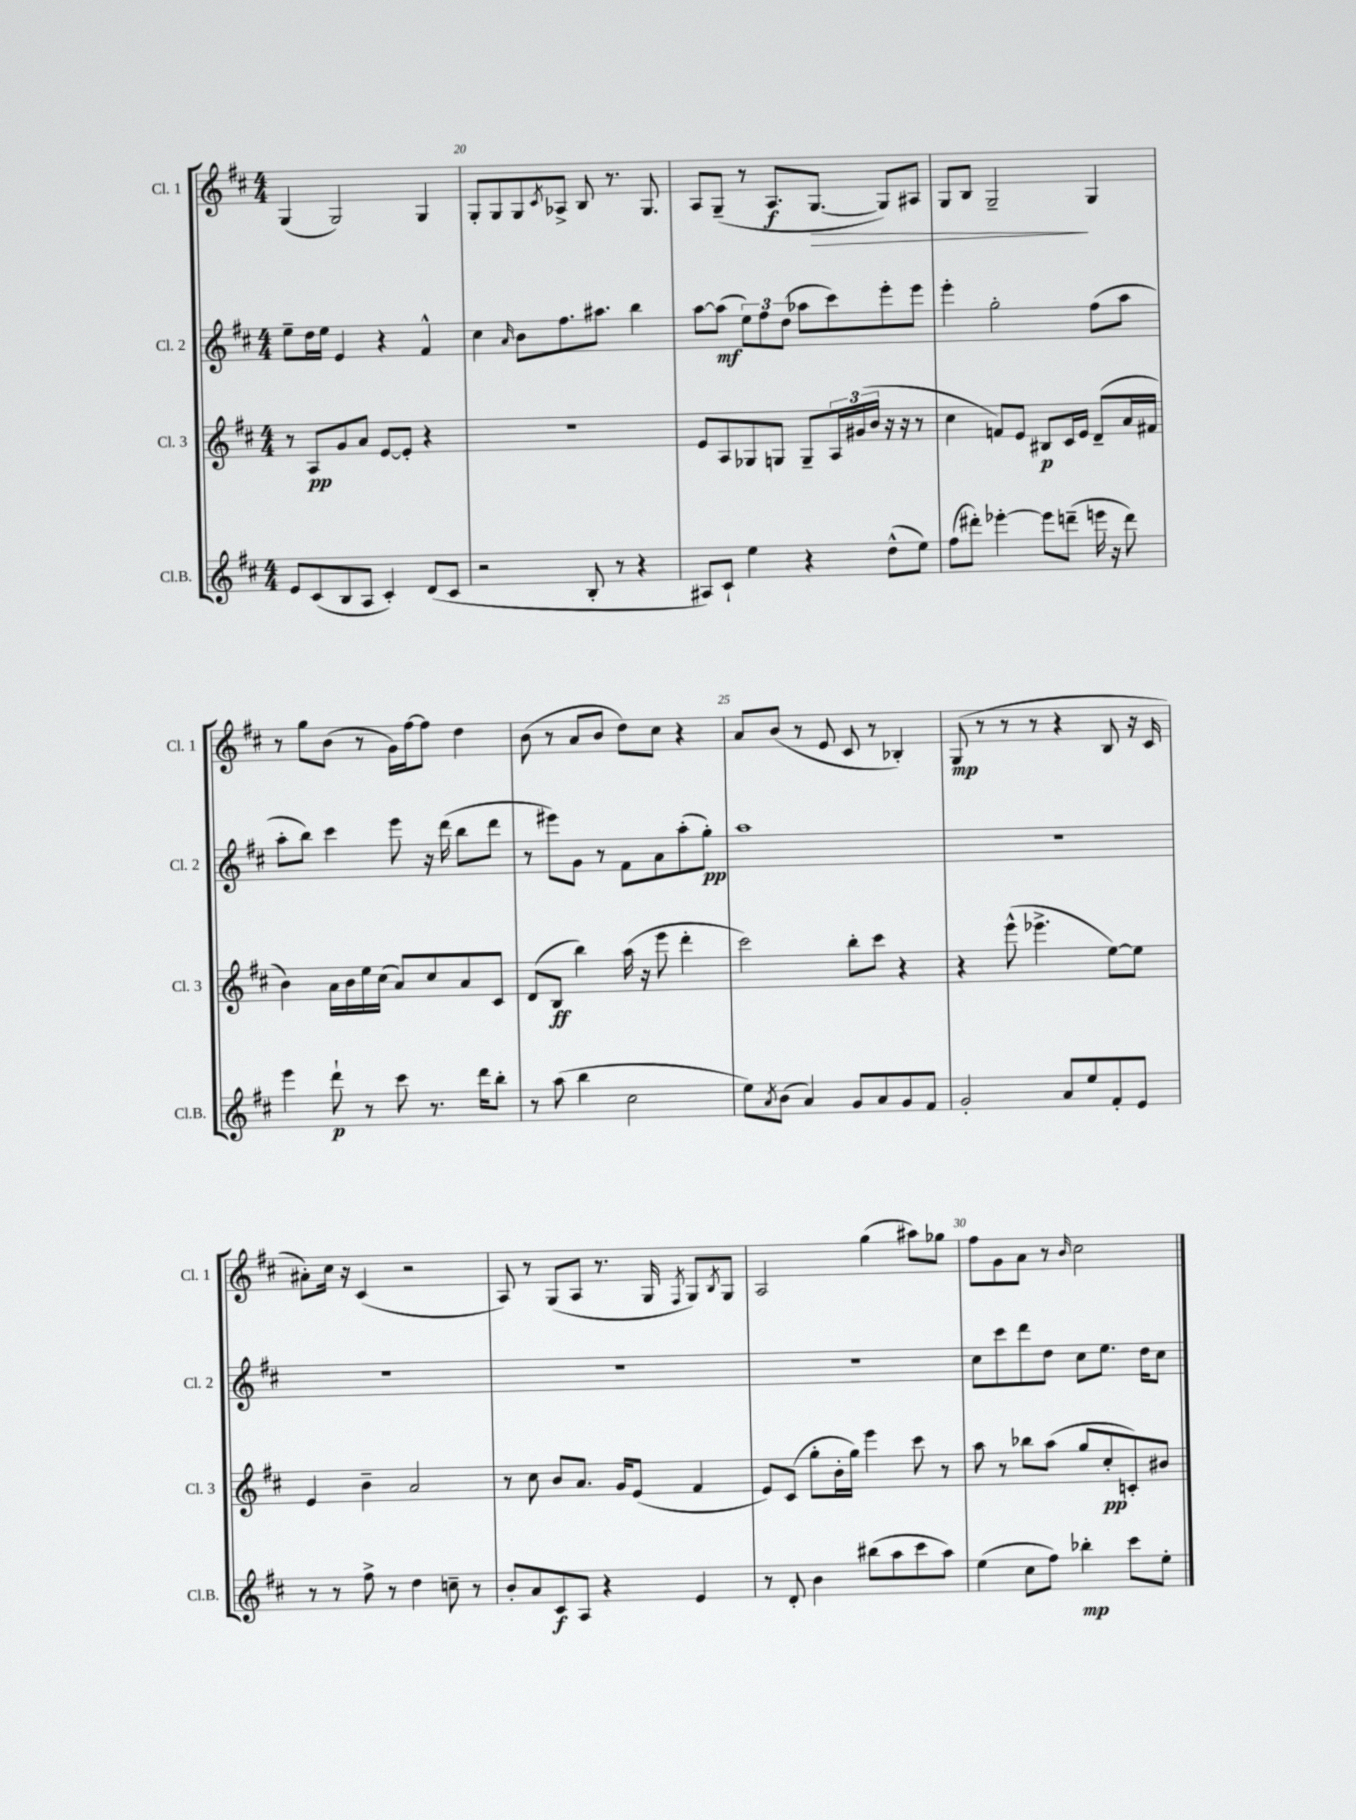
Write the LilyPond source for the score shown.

<<
\new StaffGroup <<
\new Staff = "s0" \with { instrumentName = "Cl. 1" shortInstrumentName = "Cl. 1" } {
    \clef treble \key d \major \numericTimeSignature \time 4/4
    g4( g2) g4 |
    g8-. g8 g8 \acciaccatura { cis'8 } aes8-> b8 r8. g8. |
    a8 g8--( r8 a8.\f g8.~\> g8) ais8 |
    g8 b8 g2--\! g4 |
    r8 g''8 b'8( r8 g'16) fis''16~ fis''8 d''4 |
    b'8( r8 a'8 b'8 d''8) cis''8 r4 |
    a'8 b'8( r8 e'8 cis'8 r8 bes4-.) |
    g8\mp( r8 r8 r8 r4 b8 r16 cis'16 |
    ais'8-.) cis''16 r16 cis'4( r2 |
    a8) r8 g8( a8 r8. g16 \acciaccatura { fis8 } g8) \acciaccatura { b8 } g8 |
    a2 g''4( ais''8) ges''8 |
    fis''8 g'8 a'8 r8 \grace { b'16 } cis''2 \bar "|." |
}
\new Staff = "s1" \with { instrumentName = "Cl. 2" shortInstrumentName = "Cl. 2" } {
    \clef treble \key d \major \numericTimeSignature \time 4/4
    e''8-- d''16 e''16 e'4 r4 fis'4-^ |
    cis''4 \grace { a'16 } b'8 fis''8. ais''8. b''4 |
    a''8~ a''8\mf( \tuplet 3/2 { e''8) fis''8 d''8( } aes''8 cis'''8) e'''8-. e'''8 |
    e'''4-. g''2-. fis''8( a''8 |
    a''8-. b''8) cis'''4 e'''8 r16 d'''16( b''8 d'''8 |
    r8 eis'''8) g'8 r8 fis'8 a'8 a''8-.( g''8-.\pp) |
    a''1 |
    R1 |
    R1 |
    R1 |
    R1 |
    cis''8 cis'''8 d'''8 d''8 cis''8 e''8. d''16 cis''8 \bar "|." |
}
\new Staff = "s2" \with { instrumentName = "Cl. 3" shortInstrumentName = "Cl. 3" } {
    \clef treble \key d \major \numericTimeSignature \time 4/4
    r8 a8\pp g'8 a'8 e'8~ e'8-. r4 |
    R1 |
    e'8 a8 ges8 g8 g8-- \tuplet 3/2 { a16 gis'16( b'16 } r16 r16 r8 |
    cis''4 f'8) e'8 bis8\p cis'16 e'16 d'8--( a'16 fis'16 |
    b'4) a'16 b'16 e''16 cis''16( a'8) cis''8 a'8 cis'8 |
    d'8( b8\ff b''4) a''16( r16 e'''8 d'''4-. |
    cis'''2) b''8-. cis'''8 r4 |
    r4 e'''8-^( ees'''4.-> e''8~) e''8 |
    e'4 b'4-- a'2 |
    r8 cis''8 b'8 a'8. g'16 e'8( fis'4 |
    e'8) cis'8( g''8-. b'16-. g''16) e'''4 cis'''8 r8 |
    a''8 r8 bes''8 a''8( g''8 cis''8-.\pp c'8-.) bis'8 \bar "|." |
}
\new Staff = "s3" \with { instrumentName = "Cl.B." shortInstrumentName = "Cl.B." } {
    \clef treble \key d \major \numericTimeSignature \time 4/4
    e'8 cis'8( b8 a8 cis'4-.) d'8( cis'8 |
    r2 b8-. r8 r4 |
    ais8) cis'8-! e''4 r4 d''8-^( e''8) |
    fis''8( dis'''8-.) ees'''4~-. ees'''8 d'''8--( e'''16 r16 d'''8) |
    e'''4 d'''8-!\p r8 cis'''8 r8. d'''16 b''8-. |
    r8 a''8( b''4 cis''2 |
    e''8) \acciaccatura { a'8 } b'8( a'4) g'8 a'8 g'8 fis'8 |
    g'2-. a'8 e''8 fis'8-. e'8 |
    r8 r8 fis''8-> r8 d''4 c''8-- r8 |
    b'8-. a'8 cis'8\f a8 r4 e'4 |
    r8 d'8-. b'4 bis''8( a''8 cis'''8 a''8) |
    e''4( cis''8 fis''8) bes''4-.\mp cis'''8 e''8-. \bar "|." |
}
>>
>>
\layout { \context { \Score currentBarNumber = #19 \override BarNumber.break-visibility = ##(#f #t #t) barNumberVisibility = #(every-nth-bar-number-visible 5) } }
